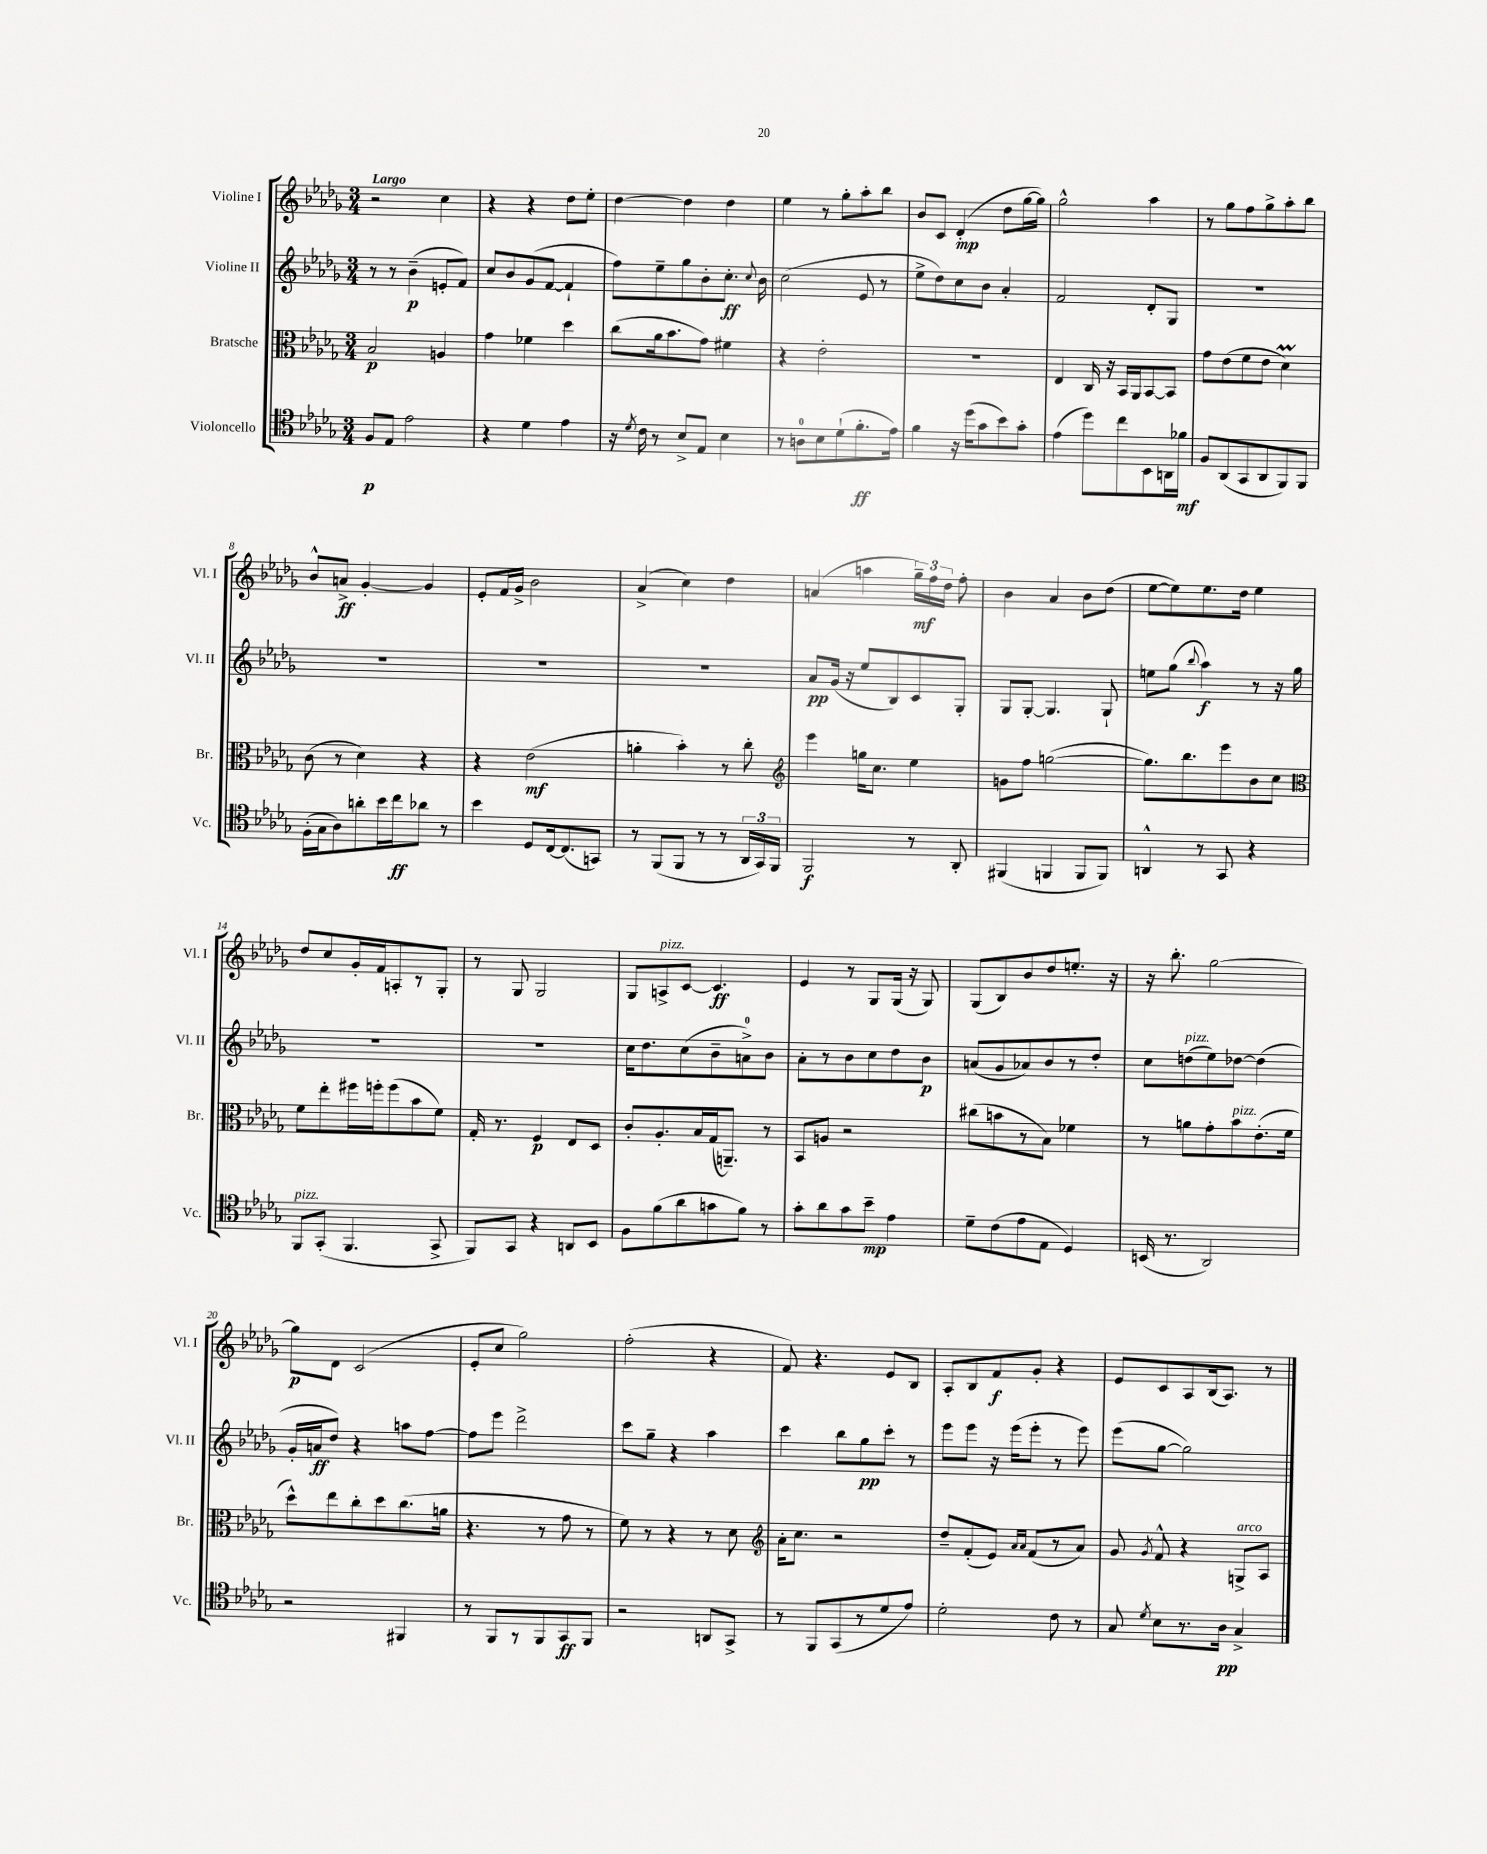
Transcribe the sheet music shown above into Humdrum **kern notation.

**kern	**kern	**kern	**kern
*staff4	*staff3	*staff2	*staff1
*clefC4	*clefC3	*clefG2	*clefG2
*k[b-e-a-d-g-]	*k[b-e-a-d-g-]	*k[b-e-a-d-g-]	*k[b-e-a-d-g-]
*M3/4	*M3/4	*M3/4	*M3/4
8F	2B-	8r	2r
8E-	.	8r	.
2e-	.	(4b-~	.
.	4A	8e'	4cc
.	.	8f)	.
=	=	=	=
4r	4g-	8cc	4r
.	.	8b-	.
4d-	4f-	(8g-	4r
.	.	[8f	.
4e-	4dd-	4f`]	8dd-
.	.	.	8ee-'
=	=	=	=
16r	(8cc	8ff)	[4dd-
8qd-	.	.	.
16c	.	.	.
8r	16a-	8ee-~	.
.	8.b-	.	.
8B-^	.	8gg-	4dd-]
8E-	8g-)	8b-'	.
4B-	4f#	8.cc'	4dd-
.	.	8qqcc	.
.	.	16b-	.
=	=	=	=
8r	4r	(2cc	4ee-
8A	.	.	.
8B-	2e-'	.	8r
(8d-`	.	.	8gg-'
8.f'	.	8e-	8aa-'
.	.	8r	8bb-
16e-)	.	.	.
=	=	=	=
4f	2.r	8ee-^	8b-
.	.	8dd-)	8c
16r	.	8cc	(4d-'
(16dd-	.	.	.
8g-	.	8b-	.
8b-)	.	4a-'	8dd-
8g-'	.	.	[16gg-
.	.	.	16gg-])
=	=	=	=
(4e-	4E-	2f	2gg-^^
8dd-)	16C	.	.
.	16r	.	.
8cc	16BB-	.	.
.	16AA-	.	.
8BB-	[8BB-	8d-'	4aa-
16AA	8BB-]	8G-	.
16f-	.	.	.
=	=	=	=
8F	8g-	2.r	8r
(8AA-	(8e-	.	8gg-
8GG-	8f	.	8ff
8AA-	8e-	.	8gg-^
8FF)	4d-)	.	8aa-'
8FF	.	.	8bb-
=	=	=	=
(16F'	(8c	2.r	8b-^^
16G-	.	.	.
8A-)	8r	.	8a^
8a'	4d-)	.	[4g-'
16b-	.	.	.
16cc	.	.	.
8a-	4r	.	4g-]
8r	.	.	.
=	=	=	=
4b-	4r	2.r	8e-'
.	.	.	16f
.	.	.	16g-^
8D-	(2e-	.	2b-
[16C	.	.	.
(8.C]	.	.	.
8GG)	.	.	.
=	=	=	=
8r	4a'	2.r	(4a-^
(8FF	.	.	.
8FF	4b-')	.	4cc)
8r	.	.	.
8r	8r	.	4dd-
24AA-	8cc'	.	.
24GG-)	.	.	.
24FF	.	.	.
=	=	=	=
*	*clefG2	*	*
2FF	4eee-	8a-	(4a
.	.	(16g-	.
.	.	16r	.
.	16gg	8ee-	4aa
.	8.cc	.	.
.	.	8B-)	.
8r	4ee-	8c	24gg-~)
.	.	.	24ff
.	.	.	24dd-
8AA-'	.	8G-'	8ff'
=	=	=	=
(4FF#	8g	8G-	4b-
.	8ff	[8G-'	.
4FF	([2gg	4.G-]	4a-
8FF	.	.	8b-
8FF)	.	8G-`	(8dd-
=	=	=	=
4AA^^	8.gg])	8ee	[8ee-
.	.	(8gg-	8ee-])
.	8.bb-	.	.
.	.	8qqbb-	.
8r	.	4aa-)	8.ee-
8GG-	8eee-	.	.
.	.	.	16dd-
4r	8b-	8r	4ee-
.	8cc	16r	.
.	.	16gg-	.
=	=	=	=
*	*clefC3	*	*
8FF	8f	2.r	8dd-
(8GG-'	8ee-'	.	8cc
4.FF	16ff#	.	16g-'
.	16ff'	.	16f
.	(8ff	.	8A'
.	8b-	.	8r
8GG-^	8f)	.	8G-'
=	=	=	=
8FF)	16G-'	2.r	8r
.	8.r	.	.
8GG-	.	.	8G-
4r	4F	.	2G-
8AA	8E-	.	.
8BB-	8D-	.	.
=	=	=	=
8F	8c'	16cc	8G-
.	.	8.dd-	.
(8f	8.A-'	.	8A^
8a-	.	(8cc	[8c
.	16B-	.	.
8g	(16G-	8b-~	4.c]
.	8.AA~)	.	.
8f)	.	8a^)	.
8r	8r	8b-	.
=	=	=	=
8g-'	8BB-	8a-'	4e-
8a-	8A	8r	.
8g-	2r	8b-	8r
8b-~	.	8cc	8G-
4e-	.	8dd-	(16G-
.	.	.	16r
.	.	8b-	8G-)
=	=	=	=
8d-~	(8cc#	(8a	(8G-
(8c	8b	8g-	8B-)
8e-	8r	8a-)	8b-
8E-	8B-)	8b-	8dd-
4D-)	4f-	8r	8.ee'
.	.	8dd-'	.
.	.	.	16r
=	=	=	=
(16BB	8r	8cc	16r
8.r	.	.	8.bb-'
.	8a	(8dd	.
2AA-)	8g-'	8ee-)	[2gg-
.	8b-	[8dd-	.
.	(8.e-'	(4dd-]	.
.	16f	.	.
=	=	=	=
2r	8dd-^^)	16g-'	8gg-]
.	.	16a	.
.	8ee-	8dd-)	8d-
.	8cc'	4r	(2c
.	8dd-	.	.
4FF#	(8.cc	8aa	.
.	.	[8ff	.
.	16a	.	.
=	=	=	=
8r	4.r	8ff]	8e-'
8FF	.	8eee-	8cc
8r	.	2ddd-^	2gg-)
8FF	8r	.	.
8GG-	8g-	.	.
8FF	8r	.	.
=	=	=	=
2r	8f)	8ccc	(2ff'
.	8r	8gg-~	.
.	4r	4r	.
8AA	8r	4aa-	4r
8GG-^	8d-	.	.
=	=	=	=
*	*clefG2	*	*
8r	16a-'	4ccc	8f)
.	8.cc	.	.
8FF	.	.	4.r
(8GG-	2r	8bb-	.
8r	.	8gg-	.
8d-	.	8ccc'	8e-
8e-)	.	8r	8B-
=	=	=	=
2d-'	8dd-~	8eee-	8A-'
.	(8f'	8eee-	8B-
.	8e-)	16r	8f
.	.	(16eee-	.
.	16qqa-	.	.
.	16qqa-	.	.
.	(8f	8eee-'	8g-'
8c	8r	8r	4r
8r	8a-)	8eee-)	.
=	=	=	=
8G-	8g-	(8eee-	8e-
8qd-	8qg-	.	.
8B-	8f^^	[8gg-	8c
8.r	4r	2gg-])	8A-
.	.	.	(16B-
16A-	.	.	8.A-)
4G-^	8G^	.	.
.	8A-	.	8r
==	==	==	==
*-	*-	*-	*-
